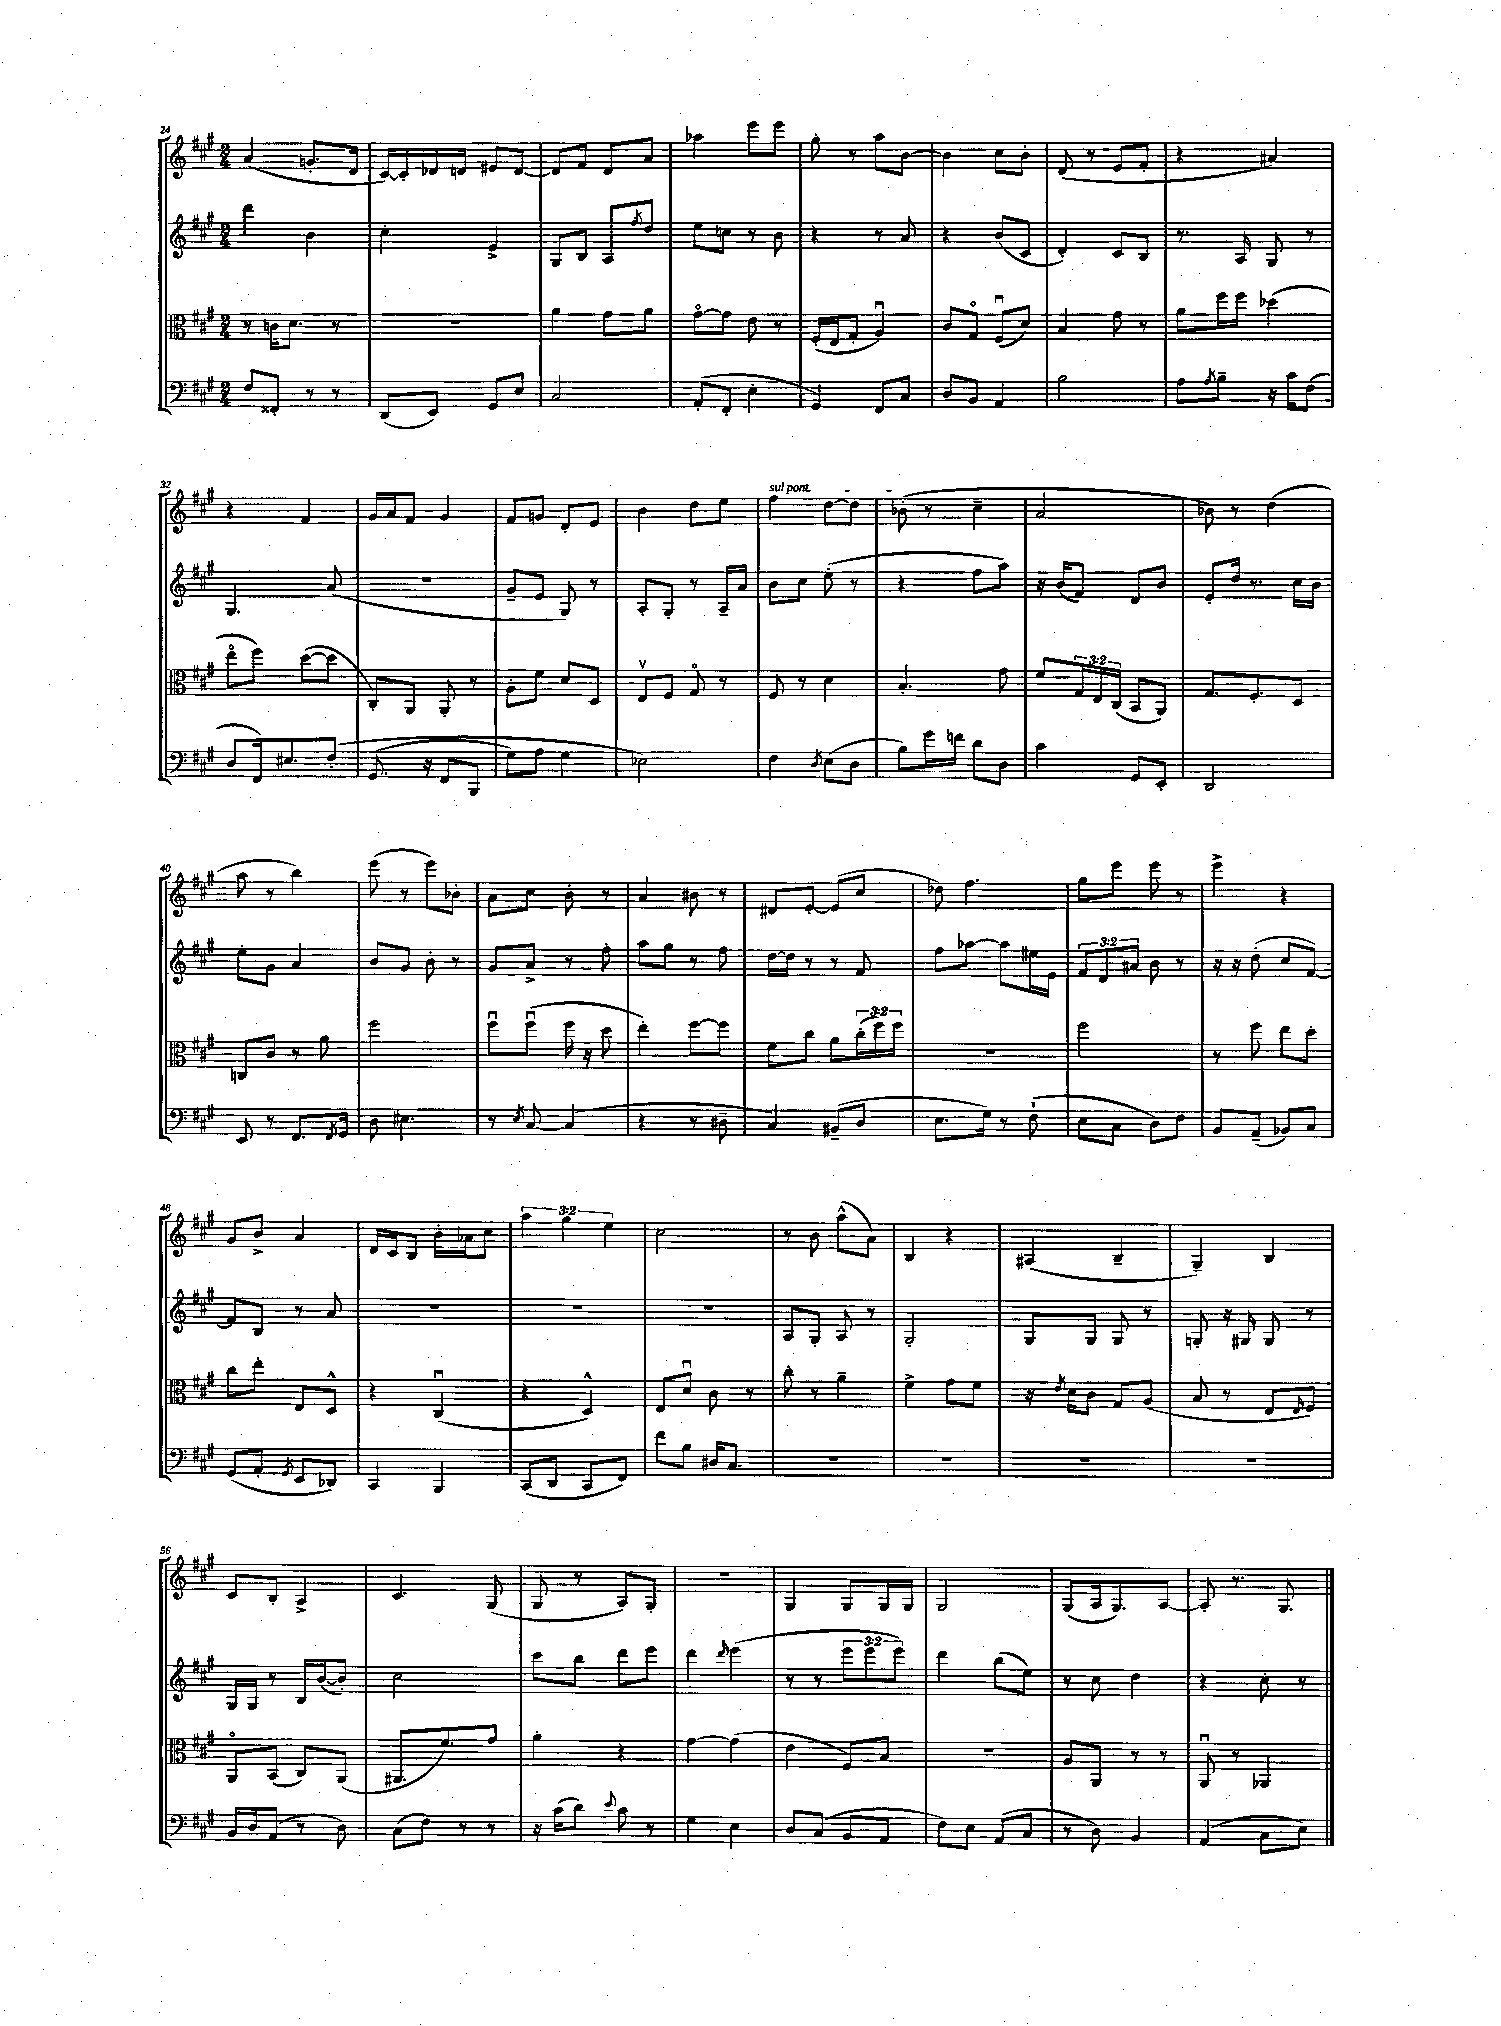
<<
\new StaffGroup <<
\new Staff = "s0" {
    \clef treble \key a \major \numericTimeSignature \time 2/4 \override Staff.TupletNumber.text = #tuplet-number::calc-fraction-text
    a'4( g'8.-. d'16 |
    cis'16~) cis'16-. des'16 d'16 eis'8 d'8~ |
    d'8 fis'8 d'8 a'8 |
    aes''4 e'''8 e'''8 |
    gis''8-. r8 a''8 b'8~ |
    b'4 cis''8 b'8-. |
    d'8( r8 e'8 fis'8-. |
    r4 ais'4) |
    r4 fis'4 |
    gis'16 a'16 fis'8 gis'4 |
    fis'8 g'8 d'8-. e'8 |
    b'4 d''8 e''8 |
    \once \override TextSpanner.bound-details.left.text = \markup { \italic "sul pont." } fis''4\startTextSpan d''8~ d''8 |
    bes'8-.\stopTextSpan( r8 cis''4-- |
    a'2 |
    bes'8) r8 d''4( |
    a''8 r8 b''4) |
    e'''8( r8 e'''8) bes'8-. |
    a'8 cis''8 b'8-. r8 |
    a'4 bis'8 r8 |
    dis'8 e'8~-. e'8( cis''8 |
    des''8) fis''4. |
    gis''8 e'''8 e'''8 r8 |
    e'''4-> r4 |
    gis'8 b'8-> a'4 |
    d'16 cis'16 b8 b'16-. aes'16 cis''8 |
    \tuplet 3/2 { a''4 gis''4 e''4 } |
    cis''2 |
    r8 b'8 a''8-^( a'8) |
    b4 r4 |
    ais4( b4-- |
    gis4--) b4 |
    cis'8 b8-. a4-> |
    cis'4. gis8( |
    gis8 r8 a8) gis8-. |
    r2 |
    gis4 gis8 gis16 gis16 |
    gis2 |
    gis8( a16 gis8.) a8~ |
    a8-. r8. gis8. \bar "|." |
}
\new Staff = "s1" {
    \clef treble \key a \major \numericTimeSignature \time 2/4 \override Staff.TupletNumber.text = #tuplet-number::calc-fraction-text
    d'''4 b'4 |
    cis''4-. e'4-> |
    gis8 b8 a8 \acciaccatura { fis''8 } d''8 |
    e''8 c''8 r8 b'8 |
    r4 r8 a'8 |
    r4 b'8( cis'8 |
    d'4-.) cis'8 b8 |
    r8. a16 gis8 r8 |
    gis4. a'8( |
    r2 |
    gis'8-- e'8 gis8) r8 |
    a8-. gis8-. r8 a16-- a'16 |
    b'8 cis''8 e''8-.( r8 |
    r4 fis''8 a''8) |
    r16 b'16( fis'8) d'8 b'8 |
    e'8-. d''16 r8. cis''16 b'16 |
    e''8-. gis'8 a'4 |
    b'8 gis'8 b'8-. r8 |
    gis'8 a'8-> r8 fis''8-. |
    a''8 gis''8 r8 fis''8 |
    d''16~ d''16 r8 r8 fis'8 |
    fis''8 aes''8~ aes''8 eis''16 e'16 |
    \tuplet 3/2 { fis'8 d'8 ais'8 } b'8 r8 |
    r16 r16 d''8-.( cis''8 fis'8~) |
    fis'8 b8 r8 a'8 |
    R2 |
    R2 |
    R2 |
    a8 gis8-. a8 r8 |
    gis2-. |
    gis8 gis8 gis8 r8 |
    g8-. r16 gis16 gis8 r8 |
    gis16 gis16 r8 b16 b'16~( b'8-.) |
    cis''2 |
    cis'''8 b''8 d'''8 e'''8 |
    d'''4 \grace { d'''16 } e'''4( |
    r8 r8 \tuplet 3/2 { e'''8 e'''8 e'''8) } |
    d'''4 b''8( e''8) |
    r8 cis''8 d''4 |
    r4 cis''8-. r8 \bar "|." |
}
\new Staff = "s2" {
    \clef alto \key a \major \numericTimeSignature \time 2/4 \override Staff.TupletNumber.text = #tuplet-number::calc-fraction-text
    r8 c'16 d'8. r8 |
    r2 |
    a'4 gis'8 a'8 |
    gis'8~\flageolet gis'8 e'8 r8 |
    fis16-.( e16 gis8-. a4\downbow) |
    cis'8 gis8\flageolet fis8\downbow( d'8) |
    b4 gis'8 r8 |
    a'8 fis''16 fis''16 des''4( |
    e''8\flageolet fis''8) d''8~( d''8 |
    cis8-.) a,8 a,8-. r8 |
    a8-. fis'8 d'8 d8 |
    e8\upbow fis8 gis8\flageolet r8 |
    fis8 r8 d'4 |
    b4.-. gis'8 |
    fis'8 \tuplet 3/2 { gis16 e16 cis16( } b,8 a,8) |
    gis8. fis8.-. d8 |
    c8 cis'8 r8 a'8 |
    fis''2 |
    fis''8\downbow fis''8\downbow( fis''16 r16 d''8 |
    e''4-.) fis''8~ fis''8 |
    fis'8 cis''8 a'8 \tuplet 3/2 { cis''16-.( fis''16) fis''16 } |
    R2 |
    fis''2 |
    r8 fis''8 e''8 d''8-. |
    cis''8 e''8-. e8 d8-^ |
    r4 cis4\downbow( |
    r4 d4-^) |
    e8 d'8\downbow cis'8 r8 |
    cis''8-. r8 a'4-- |
    fis'4-> gis'8 fis'8 |
    r16 \acciaccatura { e'8 } d'16 cis'8 gis8 a8( |
    b8 r8 e8 \grace { e16 } fis8) |
    a,8\flageolet b,8( cis8) a,8( |
    ais,8. fis'8.) gis'8 |
    a'4-. r4 |
    gis'4~ gis'4( |
    e'4 fis8) b8 |
    R2 |
    a8 a,8 r8 r8 |
    a,8\downbow r8 aes,4 \bar "|." |
}
\new Staff = "s3" {
    \clef bass \key a \major \numericTimeSignature \time 2/4
    fis8 fisis,8-. r8 r8 |
    d,8( e,8) gis,8 e8 |
    cis2 |
    a,8-.( fis,8-. e4-. |
    gis,4) fis,8 cis8 |
    d8 b,8 a,4 |
    b2 |
    a8 \acciaccatura { a8 } b8-- r16 cis'16 fis8( |
    d8 fis,16) eis8. fis8-.\( |
    gis,8.( r16 fis,8 b,,8 |
    gis8) a8 gis4 |
    ees2\) |
    fis4 \acciaccatura { d8 } e8( d8 |
    b8) gis'16 f'16 d'8 d8 |
    cis'4 gis,8 e,8-. |
    d,2 |
    e,8 r8 fis,8. \acciaccatura { fis,8 } gis,16 |
    d8 eis4. |
    r8 \acciaccatura { e8 } cis8~ cis4( |
    r4 r8 dis8-- |
    cis4) bis,8--( d8 |
    e8. gis16) r8 fis8-!( |
    e8 cis8 d8) fis8 |
    b,8 a,8--( bes,8) cis8 |
    gis,8( a,8-. \acciaccatura { gis,8 } e,8 des,8) |
    cis,4 b,,4 |
    cis,8( d,8 cis,8 fis,8) |
    fis'8 b8 dis16 cis8. |
    R2 |
    R2 |
    R2 |
    R2 |
    b,16 d16 a,8( r8 d8) |
    cis8( fis8) r8 r8 |
    r16 cis'16( d'8) \appoggiatura { e'8 } cis'8 r8 |
    gis4 e4 |
    d8 cis8( b,8 a,8 |
    fis8) e8 a,8( cis8 |
    r8 d8) b,4 |
    a,4( cis8 e8) \bar "|." |
}
>>
>>
\layout { \context { \Score currentBarNumber = #24 } }
